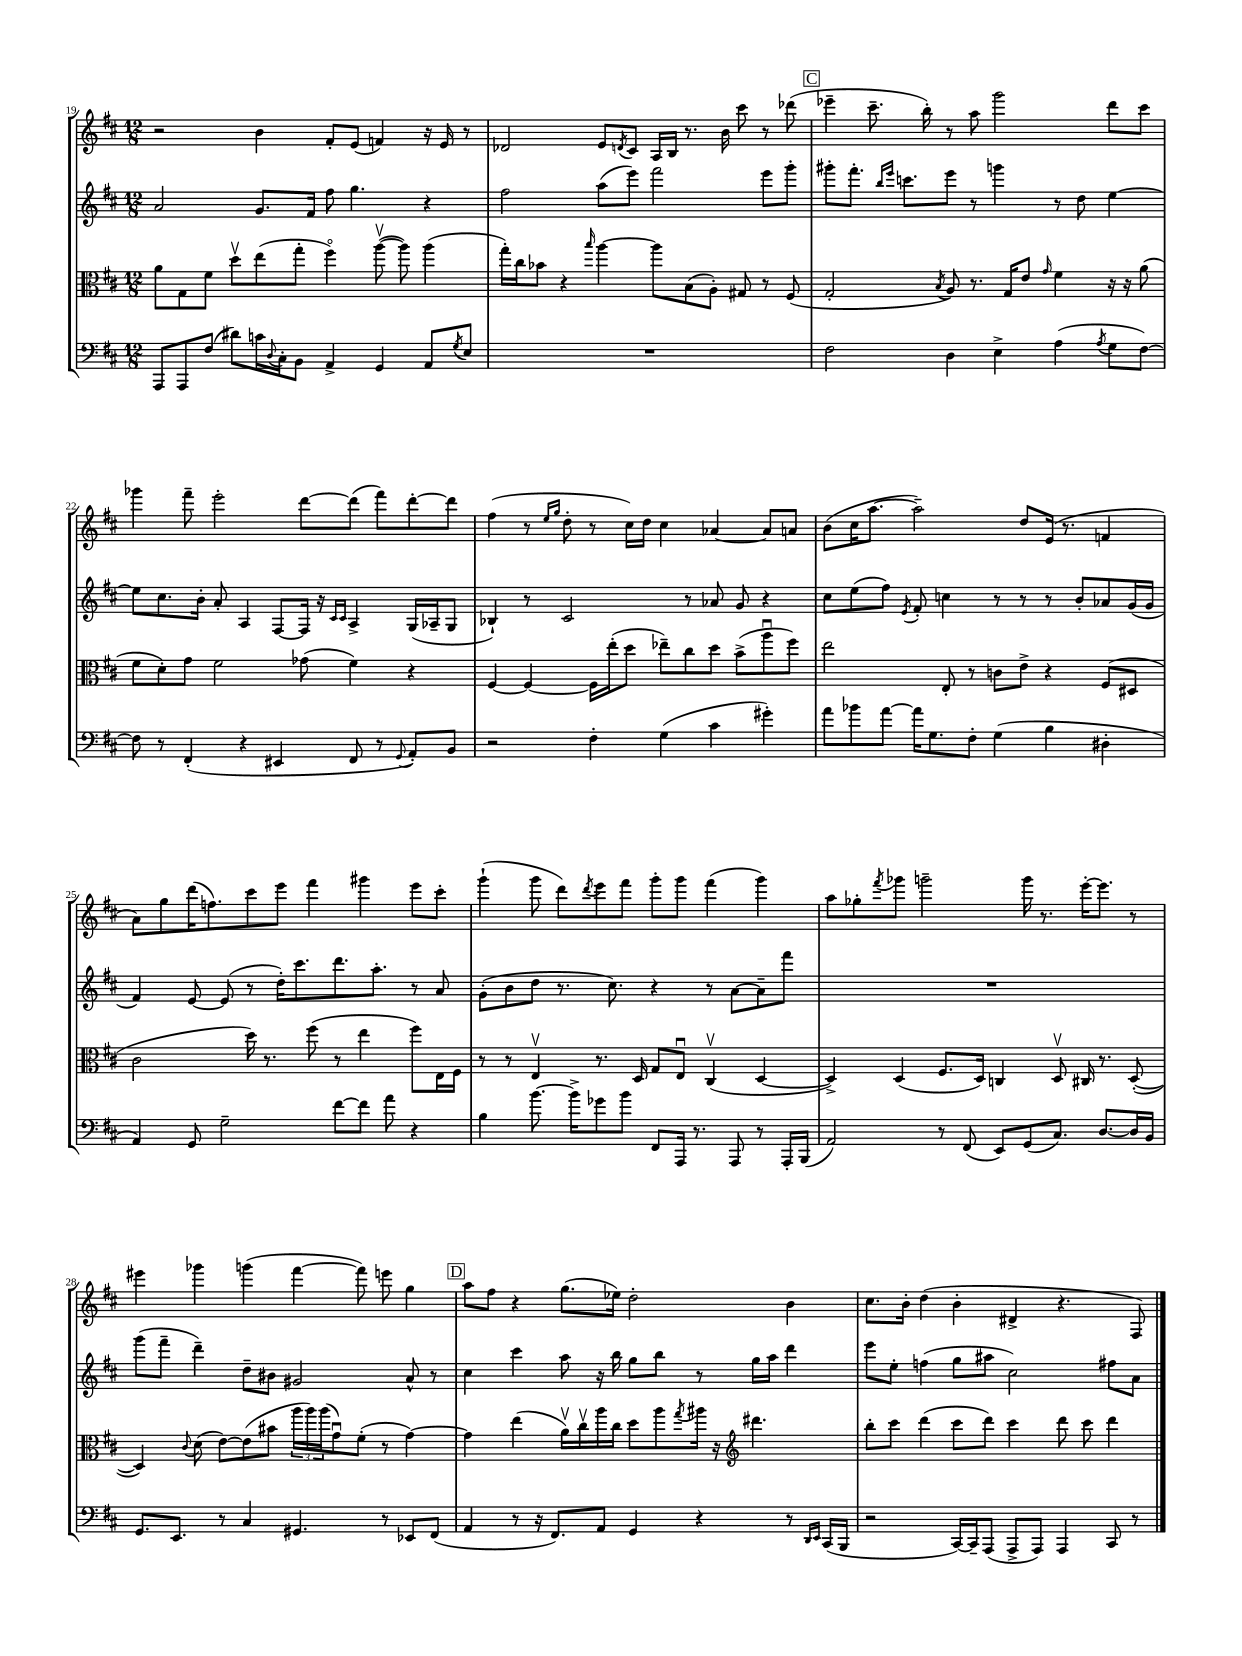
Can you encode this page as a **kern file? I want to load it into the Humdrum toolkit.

**kern	**kern	**kern	**kern
*staff4	*staff3	*staff2	*staff1
*clefF4	*clefC3	*clefG2	*clefG2
*k[f#c#]	*k[f#c#]	*k[f#c#]	*k[f#c#]
*M12/8	*M12/8	*M12/8	*M12/8
8AAA	8a	2a	2r
8AAA	8G	.	.
(8F#	8f#	.	.
8d#)	8ddv	.	.
16c	(8ee	8.g	4b
8qqD	.	.	.
16C#'	.	.	.
8BB	8gg'	.	.
.	.	16f#	.
4AA^	4ff#o)	8ff#	8f#'
.	.	4.gg	(8e
4GG	([8aav	.	4f)
.	8aa])	.	.
8AA	(4aa	4r	16r
.	.	.	16e
8qG	.	.	.
8E	.	.	8r
=	=	=	=
1.r	16gg')	2ff#	2d-
.	16cc#	.	.
.	8b-	.	.
.	4r	.	.
.	16qqbb	.	.
.	[4aa	(8aa	8e
.	.	.	8qd
.	.	8eee)	8c#
.	8aa]	2fff#	16A
.	.	.	16B
.	(8B	.	8.r
.	8A')	.	.
.	.	.	16b
.	8G#	.	8ccc#
.	8r	8eee	8r
.	(8F#	8ggg'	(8ddd-
=	=	=	=
2F#	2G'	8ggg#'	4eee-~
.	.	8.fff#'	.
.	.	.	8.ccc#~
.	.	16qqbb	.
.	.	16qqeee	.
.	.	8.ccc	.
.	.	.	16bb')
.	8qB	.	.
4D	8A)	8eee	8r
.	8.r	8r	8aa
4E^	.	4ggg	2ggg
.	16G	.	.
.	8e	.	.
.	16qqg	.	.
(4A	4f#	8r	.
.	.	8dd	.
8qA	.	.	.
8G	16r	[4ee	8ddd
.	16r	.	.
[8F#)	(8a	.	8ccc#
=	=	=	=
8F#]	8f#	8ee]	4ggg-
8r	8d')	8.cc#	.
(4FF#'	8g	.	8fff#~
.	.	16b'	.
.	2f#	8a'	2eee'
4r	.	4A	.
4EE#	.	[8F#	.
.	(8g-	16F#]	[8ddd
.	.	16r	.
.	.	16qqc#	.
.	.	16qqc#	.
8FF#	4f#)	4A^	(8ddd]
8r	.	.	8fff#)
8qqGG	.	.	.
8AA')	4r	(16G	[8ddd'
.	.	16A-~	.
8BB	.	8G	8ddd]
=	=	=	=
2r	[4F#	4B-`)	(4ff#
.	4F#_	8r	8r
.	.	.	16qqee
.	.	.	16qqgg
.	.	2c#	8dd'
4F#'	16F#]	.	8r
.	(16ee'	.	.
.	8dd	.	16cc#)
.	.	.	16dd
(4G	8ee-~)	.	4cc#
.	8cc#	8r	.
4c#	8dd	8a-	[4a-
.	(8b^	8g	.
4g#')	8aau	4r	8a-]
.	8ff#)	.	8a
=	=	=	=
8a	2ee	8cc#	(8b
8b-	.	(8ee	16cc#
.	.	.	[8.aa
[8a	.	8ff#)	.
.	.	8qe	.
16a]	.	8f#'	2aa~])
8.G	.	.	.
.	8E'	4cc	.
8F#'	8r	.	.
(4G	8c	8r	.
.	8e^	8r	8dd
4B	4r	8r	(16e
.	.	.	8.r
.	.	8b'	.
4D#'	(8F#	8a-	4f
.	8D#	(16g	.
.	.	16g	.
=	=	=	=
4AA)	2c#	4f#)	8a)
.	.	.	8gg
8GG	.	[8e	(16ddd
.	.	.	8.ff)
2G~	.	(8e]	.
.	16dd)	8r	8ccc#
.	8.r	.	.
.	.	16dd')	8eee
.	.	8.ccc#	.
.	(8ff#	.	4fff#
[8f#	8r	8.ddd	.
8f#]	4ee	.	4ggg#
.	.	8.aa'	.
8a	.	.	.
4r	8ff#)	8r	8eee
.	16E	8a	8ccc#'
.	16F#	.	.
=	=	=	=
4B	8r	(8g'	(4ggg`
.	8r	8b	.
[8.b	4Ev	8dd	8ggg
.	.	8.r	8ddd)
16b^]	.	.	.
.	.	.	8qddd
8g-	8.r	.	8eee
.	.	8.cc#)	.
8b	.	.	8fff#
.	16D	.	.
8FF#	8G	4r	8ggg'
16AAA	8Eu	.	8ggg
8.r	.	.	.
.	(4C#v	8r	(4fff#
8AAA	.	[8a	.
8r	[4D	8a~]	4ggg)
16AAA'	.	8fff#	.
(16BBB	.	.	.
=	=	=	=
2AA)	4D^])	1.r	8aa
.	.	.	8gg-'
.	.	.	8qfff#
.	(4D	.	8ggg-
.	.	.	2ggg~
8r	8.F#	.	.
(8FF#	.	.	.
.	16D)	.	.
8EE)	4C	.	.
(8GG	.	.	16ggg
.	.	.	8.r
8.C#)	8Dv	.	.
.	16C#	.	[16eee'
[8.D	8.r	.	8.eee]
16D]	([8D'	.	8r
16BB	.	.	.
=	=	=	=
8.GG	4D])	(8ggg	4eee#
.	.	8fff#~	.
8.EE	.	.	.
.	8qqc#	.	.
.	(8d	4ddd~)	4ggg-
8r	[8e)	.	.
4C#	(8e]	8dd~	(4ggg
.	8b#	8b#	.
4.GG#	24aa	2g#	[4fff#
.	24aa)	.	.
.	(24aa	.	.
.	8gu)	.	.
.	(8f#'	.	8fff#])
8r	8r	.	8eee
8EE-	[4g)	8a^^	4gg
(8FF#	.	8r	.
=	=	=	=
4AA	4g]	4cc#	8aa
.	.	.	8ff#
8r	(4ee	4ccc#	4r
16r	.	.	.
8.FF#)	.	.	.
.	16av)	8aa	(8.gg
.	16cc#v	.	.
8AA	16aa	16r	.
.	16cc#	16bb	16ee-)
4GG	8dd	8gg	2dd'
.	8aa	8bb	.
.	8qgg	.	.
4r	16aa#	8r	.
.	16r	.	.
*	*clefG2	*	*
.	4.ddd#	16gg	.
.	.	16aa	.
8r	.	4ddd	4b
16qqDD	.	.	.
16qqEE	.	.	.
(16CC#	.	.	.
16BBB	.	.	.
=	=	=	=
2r	8bb'	8eee	8.cc#
.	8ccc#	8ee'	.
.	.	.	16b'
.	(4ddd	(4ff	(4dd
[16CC#)	8ccc#	8gg	4b'
16CC#~]	.	.	.
(8AAA	8ddd)	8aa#	.
8AAA^	4ccc#	2cc#)	4d#^
8AAA)	.	.	.
4AAA	8ddd	.	4.r
.	8ccc#	.	.
8CC#	4ddd	8ff#	.
8r	.	8a	8F#)
==	==	==	==
*-	*-	*-	*-
